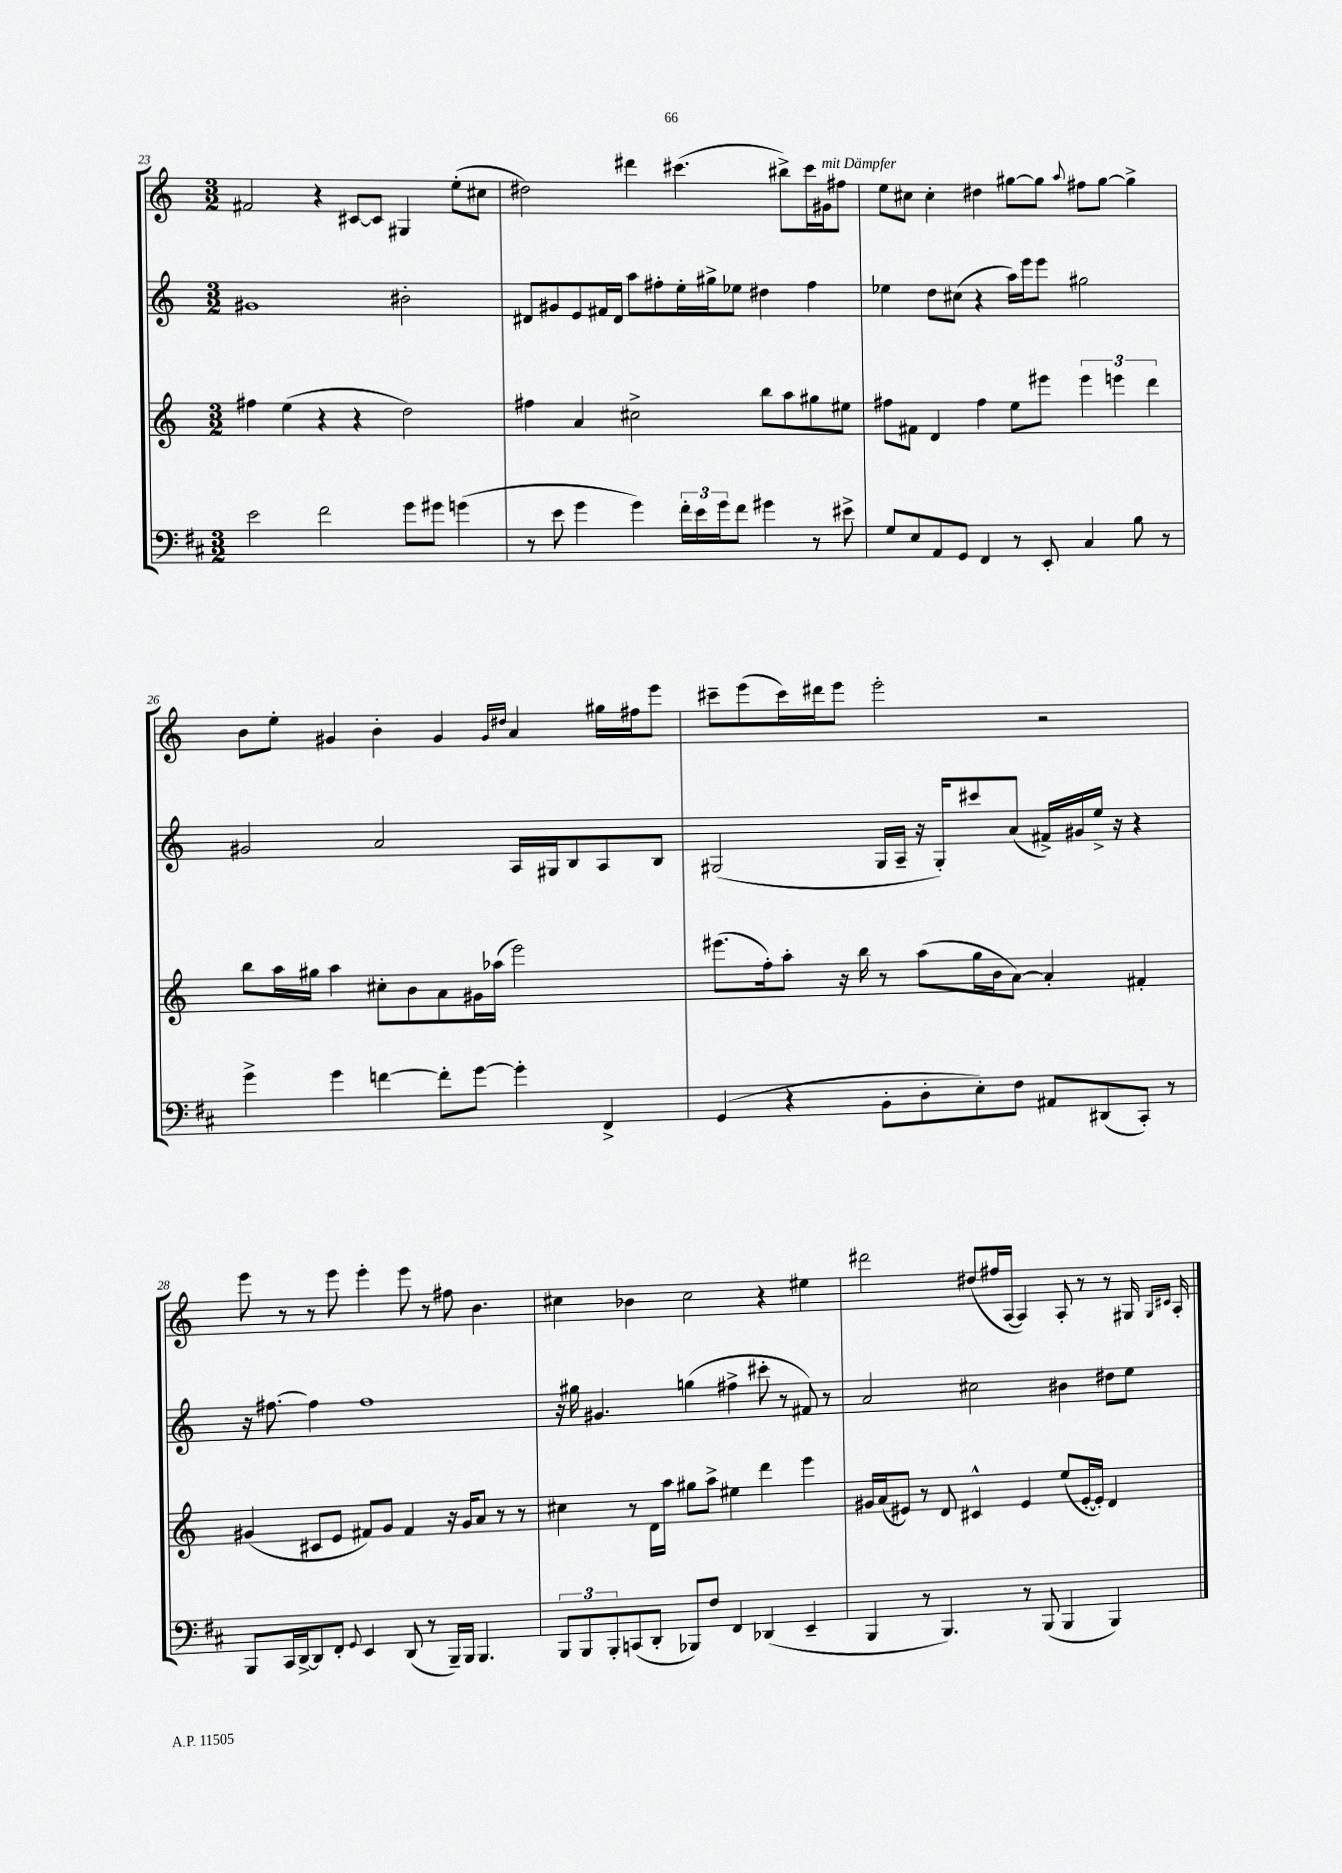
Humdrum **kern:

**kern	**kern	**kern	**kern
*part4	*part3	*part2	*part1
*staff4	*staff3	*staff2	*staff1
*clefF4	*clefG2	*clefG2	*clefG2
*k[f#c#]	*k[]	*k[]	*k[]
*M3/2	*M3/2	*M3/2	*M3/2
=23	=23	=23	=23
2e\	4ff#X\	1g#X	2f#X/
.	(4ee\	.	.
2f#\	4r	.	4r
.	4r	.	[8c#X/L
.	.	.	8c#/J]
8g\L	2dd\)	2b#X'\	4G#X/
8g#X\J	.	.	.
(4gn\	.	.	(8ee'\L
.	.	.	8cc#X\J
=24	=24	=24	=24
8r	4ff#X\	8d#X/L	2dd#X\)
8e\	.	8g#X/	.
4g\	4a/	8e/	.
.	.	16f#X/L	.
.	.	16d#/JJ	.
4g\)	2cc#X^\	8aa\L	4ddd#X\
.	.	8ff#X'\	.
24f#'\LL	.	16ee'\L	(4.ccc#X\
24e\	.	.	.
.	.	16gg#X^\J	.
24g\J	.	.	.
8f#\J	.	8ee-X\J	.
4g#X\	8bb\L	4dd#X\	.
.	8aa\	.	8bb#X^\L)
8r	8gg#X\	4ff#\	16ccc#\L
!	!	!	!LO:TX:a:i:t=mit Dämpfer
.	.	.	16g#X\J
8e#X^\	8ee#X\J	.	8ff#X\J
=25	=25	=25	=25
8G/L	8ff#X\L	4ee-X\	8ee\L
8E/	8f#X\J	.	8cc#X\J
8AA/	4d/	8dd\L	4cc#'\
8GG/J	.	(8cc#X\J	.
4FF#/	4ff#\	4r	4dd#X\
8r	8ee\L	16aa\LL)	[8gg#X\L
.	.	16eee\J	.
8EE'/	8eee#X\J	8eee\J	8gg#\J]
.	.	.	8qqaa/
4C#/	6eee#\	2gg#X\	8ff#X\L
.	.	.	[8gg#\J
.	6eeen\	.	.
8B\	.	.	4gg#^\]
.	6ddd\	.	.
8r	.	.	.
!!LO:LB:g=z
=26	=26	=26	=26
4g^\	8bb\L	2g#X/	8b\L
.	16aa\L	.	8ee'\J
.	16gg#X\JJ	.	.
4g\	4aa\	.	4g#X/
[4fn\	8cc#X'\L	2a/	4b'\
.	8b\	.	.
8f'\L]	8a\	.	4g#/
[8g\J	16g#X\L	.	.
.	(16aa-X\JJ	.	.
.	.	.	16qqg#/LL
.	.	.	16qqdd#X/JJ
4g'\]	2eee\)	16A/LL	4a/
.	.	16G#X/J	.
.	.	8B/	.
4FF#^/	.	8A/	16gg#X\LL
.	.	.	16ff#X\J
.	.	8B/J	8eee\J
=27	=27	=27	=27
(4GG/	(8.eee#X\L	(2G#X/	8ccc#X~\L
.	.	.	(8eee\
.	16ff'\k)	.	.
4r	8aa'\J	.	16ccc#\L)
.	.	.	16ddd#X\J
.	16r	.	8eee\J
.	16bb\	.	.
8BB'\L	8r	16G#/LL	2eee'\
.	.	16A~/JJ	.
8D'\	(8aa\L	16r	.
.	.	16G#'/KL)	.
8E'\)	16gg\L	8ccc#X/	.
.	16b\J	.	.
8F#\J	[8a\J)	(8a/J	.
8AA#X/L	4a'/]	16f#X^/LL)	2r
.	.	16g#X/	.
(8DD#X/	.	16ee^/JJ	.
.	.	16r	.
8CC#'/J)	4f#X'/	4r	.
8r	.	.	.
!!LO:LB:g=z
=28	=28	=28	=28
8BBB/L	(4g#X/	16r	8eee\
.	.	[8.ff#X\	.
16CC#/L	.	.	8r
[16DD^/J	.	.	.
8DD/]	8c#X/L	4ff#\]	8r
8FF#'/J	8e/J	.	8eee\
8qqGG/	.	.	.
4EE/	8f#X/L)	1ff#	4eee'\
.	8g#/J	.	.
(8DD/	4f#/	.	8eee\
8r	.	.	8r
16BBB~/LL)	16r	.	8ff#X\
16BBB/JJ	16g#/KL	.	.
4.BBB/	8a/J	.	4.b\
.	8r	.	.
.	8r	.	.
=29	=29	=29	=29
12BBB/L	4cc#X\	16r	4cc#X\
.	.	16gg#X\	.
12BBB/	.	.	.
.	.	4.g#X/	.
12BBB'/	.	.	.
(8CCn/	8r	.	4b-X\
8DD'/J	16d\LL	.	.
.	16aa\JJ	.	.
8BBB-X/L)	8gg#X\L	(4ggn\	2cc#\
8F#/J	8aa^\J	.	.
4FF#/	4ee#X\	4ff#X^\	.
(4DD-X/	4ddd\	8ccc#X'\	4r
.	.	8r	.
4EE~/	4eee\	8f#X/)	4ee#X\
.	.	8r	.
=30	=30	=30	=30
4BBB/	16g#X/LL	2a/	2ddd#X\
.	(16a/J	.	.
.	8e#X/J)	.	.
8r	8r	.	.
4.BBB/)	8d/	.	.
.	4c#X^^/	2cc#X\	(8dd#X/L
.	.	.	16ff#X/L
.	.	.	[16A/JJ
8r	4e#/	.	4A/])
(8BBB/	.	.	.
4BBB/	(8ee/L	4b#X\	8A'/
.	[16e#'/L	.	8r
.	16e#'/JJ])	.	.
4BBB/)	4d/	8dd#X\L	8r
.	.	8ee\J	16G#X/
.	.	.	16qqG#/LL
.	.	.	16qqc#X/JJ
.	.	.	16A'/
==	==	==	==
*-	*-	*-	*-
